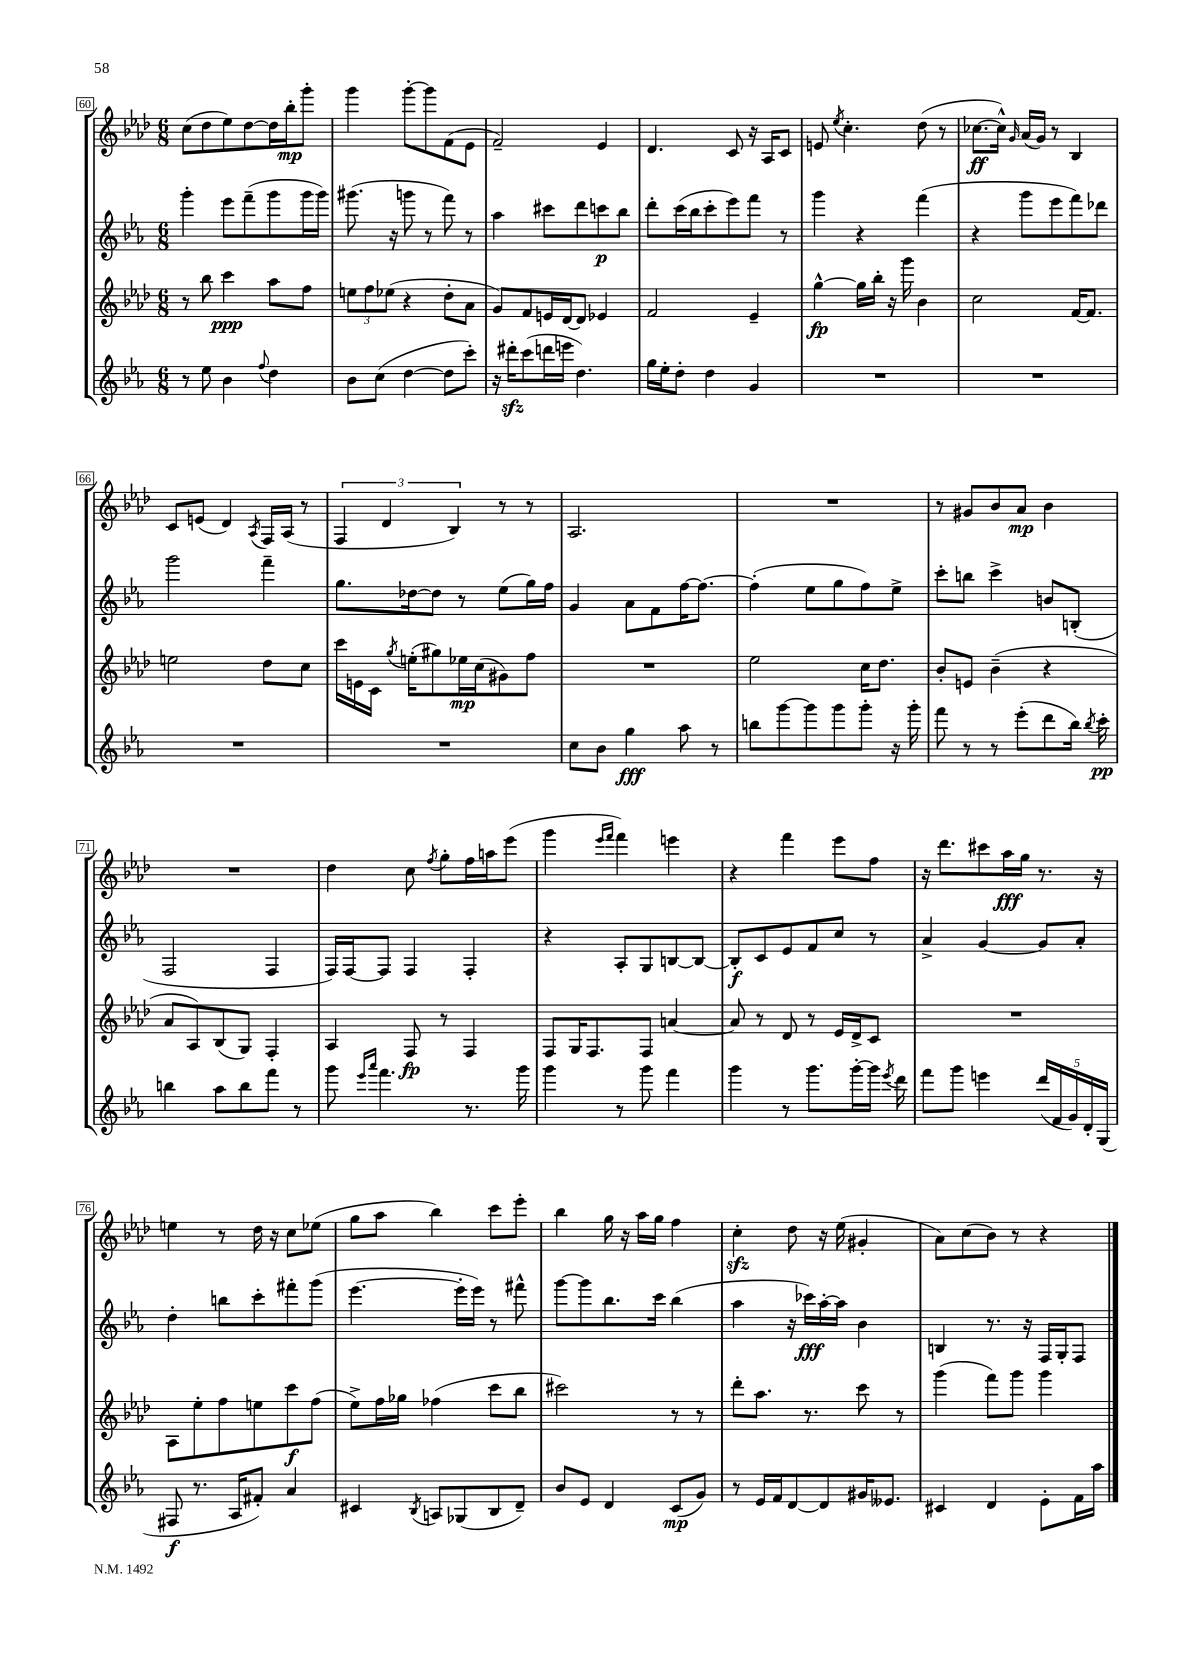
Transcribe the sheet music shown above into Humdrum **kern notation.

**kern	**dynam	**kern	**dynam	**kern	**dynam	**kern	**dynam
*part4	*part4	*part3	*part3	*part2	*part2	*part1	*part1
*staff4	*staff4	*staff3	*staff3	*staff2	*staff2	*staff1	*staff1
*clefG2	*	*clefG2	*	*clefG2	*	*clefG2	*
*k[b-e-a-]	*	*k[b-e-a-d-]	*	*k[b-e-a-]	*	*k[b-e-a-d-]	*
*M6/8	*	*M6/8	*	*M6/8	*	*M6/8	*
=60	=60	=60	=60	=60	=60	=60	=60
8r	.	8r	.	4ggg'\	.	(8cc\L	.
8ee-\	.	8bb-\	.	.	.	8dd-\	.
4b-\	.	4ccc\	ppp	8eee-\L	.	8ee-\)	.
.	.	.	.	(8fff~\	.	[8dd-\	.
8qqff/	.	.	.	.	.	.	.
4dd\	.	8aa-\L	.	8ggg\	.	16dd-\L]	.
.	.	.	.	.	.	16bb-'\J	mp
.	.	8ff\J	.	16ggg\L	.	8ggg'\J	.
.	.	.	.	16ggg\JJ)	.	.	.
=61	=61	=61	=61	=61	=61	=61	=61
8b-\L	.	12een\L	.	(8.ggg#X\	.	4ggg\	.
.	.	12ff\	.	.	.	.	.
(8cc\J	.	.	.	.	.	.	.
.	.	(12ee-X\J	.	.	.	.	.
.	.	.	.	16r	.	.	.
[4dd\	.	4r	.	8gggn\	.	[8ggg'\L	.
.	.	.	.	8r	.	8ggg\]	.
8dd\L]	.	8dd-'\L	.	8fff\)	.	(8f\	.
8ccc'\J)	.	8a-\J	.	8r	.	8e-\J	.
=62	=62	=62	=62	=62	=62	=62	=62
16r	.	8g/L)	.	4aa-\	.	2f~/)	.
16ddd#Xzz'\KL	.	.	.	.	.	.	.
(8ccc\	.	8f/	.	.	.	.	.
16dddn\L	.	16en/L	.	8ccc#X\L	.	.	.
16eeen\JJ	.	[16d-/J	.	.	.	.	.
4.dd\)	.	8d-/J]	.	8ddd\	.	.	.
.	.	4e-X/	.	8cccn\	p	4e-/	.
.	.	.	.	8bb-\J	.	.	.
=63	=63	=63	=63	=63	=63	=63	=63
16gg\LL	.	2f/	.	8ddd'\L	.	4.d-/	.
16ee-'\J	.	.	.	.	.	.	.
8dd'\J	.	.	.	(16ccc\L	.	.	.
.	.	.	.	16bb-\J	.	.	.
4dd\	.	.	.	8ccc'\	.	.	.
.	.	.	.	8eee-\)	.	8c/	.
4g/	.	4e-~/	.	8fff\J	.	16r	.
.	.	.	.	.	.	16A-/KL	.
.	.	.	.	8r	.	8c/J	.
=64	=64	=64	=64	=64	=64	=64	=64
2.r	.	[4gg^^\	fp	4ggg\	.	8en/	.
.	.	.	.	.	.	8qee-/	.
.	.	.	.	.	.	4.cc'\	.
.	.	16gg\LL]	.	4r	.	.	.
.	.	16bb-'\JJ	.	.	.	.	.
.	.	16r	.	.	.	.	.
.	.	16ggg\	.	.	.	.	.
.	.	4b-\	.	(4fff\	.	(8dd-\	.
.	.	.	.	.	.	8r	.
=65	=65	=65	=65	=65	=65	=65	=65
2.r	.	2cc\	.	4r	.	[8.cc-X\L	ff
.	.	.	.	.	.	16cc-^^\Jk])	.
.	.	.	.	.	.	16qqg/	.
.	.	.	.	8ggg\L	.	(16a-/LL	.
.	.	.	.	.	.	16g/JJ)	.
.	.	.	.	8eee-\	.	8r	.
.	.	[16f/KL	.	8fff\)	.	4B-/	.
.	.	8.f/J]	.	.	.	.	.
.	.	.	.	8ddd-X\J	.	.	.
!!LO:LB:g=z
=66	=66	=66	=66	=66	=66	=66	=66
2.r	.	2een\	.	2ggg\	.	8c/L	.
.	.	.	.	.	.	(8en/J	.
.	.	.	.	.	.	4d-/)	.
.	.	.	.	.	.	8qA-/	.
.	.	8dd-\L	.	4fff~\	.	16F/LL	.
.	.	.	.	.	.	(16A-/JJ	.
.	.	8cc\J	.	.	.	8r	.
=67	=67	=67	=67	=67	=67	=67	=67
2.r	.	16ccc\LL	.	8.gg\L	.	6F/	.
.	.	16en\	.	.	.	.	.
.	.	16c\JJ	.	.	.	.	.
.	.	.	.	.	.	6d-/	.
.	.	8qgg/	.	.	.	.	.
.	.	(16een'\KL	.	[16dd-X\k	.	.	.
.	.	8gg#X\)	.	8dd-\J]	.	.	.
.	.	.	.	.	.	6B-/)	.
.	.	16ee-X\L	mp	8r	.	.	.
.	.	(16cc\J	.	.	.	.	.
.	.	8g#X\)	.	(8ee-\L	.	8r	.
.	.	8ff\J	.	16gg\L)	.	8r	.
.	.	.	.	16ff\JJ	.	.	.
=68	=68	=68	=68	=68	=68	=68	=68
8cc\L	.	2.r	.	4g/	.	2.A-/	.
8b-\J	.	.	.	.	.	.	.
4gg\	fff	.	.	8a-\L	.	.	.
.	.	.	.	8f\	.	.	.
8aa-\	.	.	.	[16ff\K	.	.	.
.	.	.	.	8.ff\J_	.	.	.
8r	.	.	.	.	.	.	.
=69	=69	=69	=69	=69	=69	=69	=69
8bbn\L	.	2ee-\	.	(4ff'\]	.	2.r	.
[8ggg\	.	.	.	.	.	.	.
8ggg\]	.	.	.	8ee-\L	.	.	.
8ggg\	.	.	.	8gg\	.	.	.
8ggg'\J	.	16cc\KL	.	8ff\)	.	.	.
.	.	8.dd-\J	.	.	.	.	.
16r	.	.	.	8ee-^\J	.	.	.
16ggg'\	.	.	.	.	.	.	.
=70	=70	=70	=70	=70	=70	=70	=70
8fff\	.	8b-'/L	.	8ccc'\L	.	8r	.
8r	.	8en/J	.	8bbn\J	.	8g#X/L	.
8r	.	(4b-~\	.	4ccc^\	.	8b-/	.
(8eee-'\L	.	.	.	.	.	8a-/J	mp
8ddd\	.	4r	.	8bn/L	.	4b-\	.
16bb-\Jk)	.	.	.	(8Bn'/J	.	.	.
8qbb-/	.	.	.	.	.	.	.
16ccc'\	pp	.	.	.	.	.	.
!!LO:LB:g=z
=71	=71	=71	=71	=71	=71	=71	=71
4bbn\	.	8a-/L	.	2F/	.	2.r	.
.	.	8A-/)	.	.	.	.	.
8aa-\L	.	(8B-/	.	.	.	.	.
8bb\	.	8G/J)	.	.	.	.	.
8fff\J	.	4F'/	.	4F/	.	.	.
8r	.	.	.	.	.	.	.
=72	=72	=72	=72	=72	=72	=72	=72
8ggg\	.	4A-/	.	16F/LL)	.	4dd-\	.
.	.	.	.	[16F/J	.	.	.
16qqeee-/LL	.	.	.	.	.	.	.
16qqaaa-/JJ	.	.	.	.	.	.	.
4.fff\	.	.	.	8F/J]	.	.	.
.	.	8F/	fp	4F/	.	8cc\	.
.	.	.	.	.	.	8qff/	.
.	.	8r	.	.	.	8gg'\L	.
8.r	.	4F/	.	4F'/	.	16ff\L	.
.	.	.	.	.	.	16aan\J	.
.	.	.	.	.	.	(8eee-\J	.
16ggg\	.	.	.	.	.	.	.
=73	=73	=73	=73	=73	=73	=73	=73
4ggg\	.	8F/L	.	4r	.	4ggg\	.
.	.	16G/K	.	.	.	.	.
.	.	8.F/	.	.	.	.	.
.	.	.	.	.	.	16qqeee-/LL	.
.	.	.	.	.	.	16qqfff/JJ	.
8r	.	.	.	8A-'/L	.	4fff\)	.
8ggg\	.	8F/J	.	8G/	.	.	.
4fff\	.	[4an/	.	[8Bn/	.	4eeen\	.
.	.	.	.	8B/J_	.	.	.
=74	=74	=74	=74	=74	=74	=74	=74
4ggg\	.	8a/]	.	8B'/L]	f	4r	.
.	.	8r	.	8c/	.	.	.
8r	.	8d-/	.	8e-/	.	4fff\	.
8.ggg\L	.	8r	.	8f/	.	.	.
.	.	16e-/LL	.	8cc/J	.	8eee-\L	.
[16ggg'\L	.	16d-^/J	.	.	.	.	.
16ggg\JJ]	.	8c/J	.	8r	.	8ff\J	.
8qeee-/	.	.	.	.	.	.	.
16ddd\	.	.	.	.	.	.	.
=75	=75	=75	=75	=75	=75	=75	=75
8fff\L	.	2.r	.	4a-^/	.	16r	.
.	.	.	.	.	.	8.ddd-\L	.
8ggg\J	.	.	.	.	.	.	.
4eeen\	.	.	.	[4g/	.	8ccc#X\	.
.	.	.	.	.	.	16aa-\L	fff
.	.	.	.	.	.	16gg\JJ	.
(20ddd/LL	.	.	.	8g/L]	.	8.r	.
20f/	.	.	.	.	.	.	.
20g/)	.	.	.	.	.	.	.
.	.	.	.	8a-'/J	.	.	.
20d'/	.	.	.	.	.	.	.
.	.	.	.	.	.	16r	.
(20G/JJ	.	.	.	.	.	.	.
!!LO:LB:g=z
=76	=76	=76	=76	=76	=76	=76	=76
8F#X/	f	8A-\L	.	4dd'\	.	4een\	.
8.r	.	8ee-'\	.	.	.	.	.
.	.	8ff\	.	8bbn\L	.	8r	.
16A-/KL	.	.	.	.	.	.	.
8f#X'/J)	.	8een\	.	8ccc'\	.	16dd-\	.
.	.	.	.	.	.	16r	.
4a-/	.	8ccc\	f	8fff#X'\	.	8cc\L	.
.	.	(8ff\J	.	(8ggg\J	.	(8ee-X\J	.
=77	=77	=77	=77	=77	=77	=77	=77
4c#X/	.	8ee-^\L)	.	[4.eee-\	.	8gg\L	.
.	.	16ff\L	.	.	.	8aa-\J	.
.	.	16gg-X\JJ	.	.	.	.	.
8qB-/	.	.	.	.	.	.	.
8An/L	.	(4ff-X\	.	.	.	4bb-\)	.
(8G-X/	.	.	.	16eee-'\LL]	.	.	.
.	.	.	.	16eee-\JJ)	.	.	.
8B-/	.	8ccc\L	.	8r	.	8ccc\L	.
8d~/J)	.	8bb-\J	.	8fff#X^^\	.	8eee-'\J	.
=78	=78	=78	=78	=78	=78	=78	=78
8b-/L	.	2ccc#X\)	.	[8ggg\L	.	4bb-\	.
8e-/J	.	.	.	8ggg\]	.	.	.
4d/	.	.	.	8.bb-\	.	16gg\	.
.	.	.	.	.	.	16r	.
.	.	.	.	.	.	16aa-\LL	.
.	.	.	.	16ccc\Jk	.	16gg\JJ	.
(8c/L	mp	8r	.	(4bb-\	.	4ff\	.
8g/J)	.	8r	.	.	.	.	.
=79	=79	=79	=79	=79	=79	=79	=79
8r	.	8ddd-'\L	.	4aa-\	.	4cczz'\	.
16e-/LL	.	8.aa-\J	.	.	.	.	.
16f/J	.	.	.	.	.	.	.
[8d/	.	.	.	16r	.	8dd-\	.
.	.	8.r	.	16ccc-X\LL)	fff	.	.
8d/]	.	.	.	[16aa-'\	.	16r	.
.	.	.	.	16aa-\JJ]	.	(16ee-\	.
16g#X/K	.	8ccc\	.	4b-\	.	4g#X'/	.
8.e--X/J	.	.	.	.	.	.	.
.	.	8r	.	.	.	.	.
=80	=80	=80	=80	=80	=80	=80	=80
4c#X/	.	(4ggg\	.	4Bn/	.	8a-\L)	.
.	.	.	.	.	.	(8cc\	.
4d/	.	8fff\L)	.	8.r	.	8b-\J)	.
.	.	8ggg\J	.	.	.	8r	.
.	.	.	.	16r	.	.	.
8e-'\L	.	4ggg\	.	16F/LL	.	4r	.
.	.	.	.	16G'/J	.	.	.
16f\L	.	.	.	8F/J	.	.	.
16aa-\JJ	.	.	.	.	.	.	.
==	==	==	==	==	==	==	==
*-	*-	*-	*-	*-	*-	*-	*-
